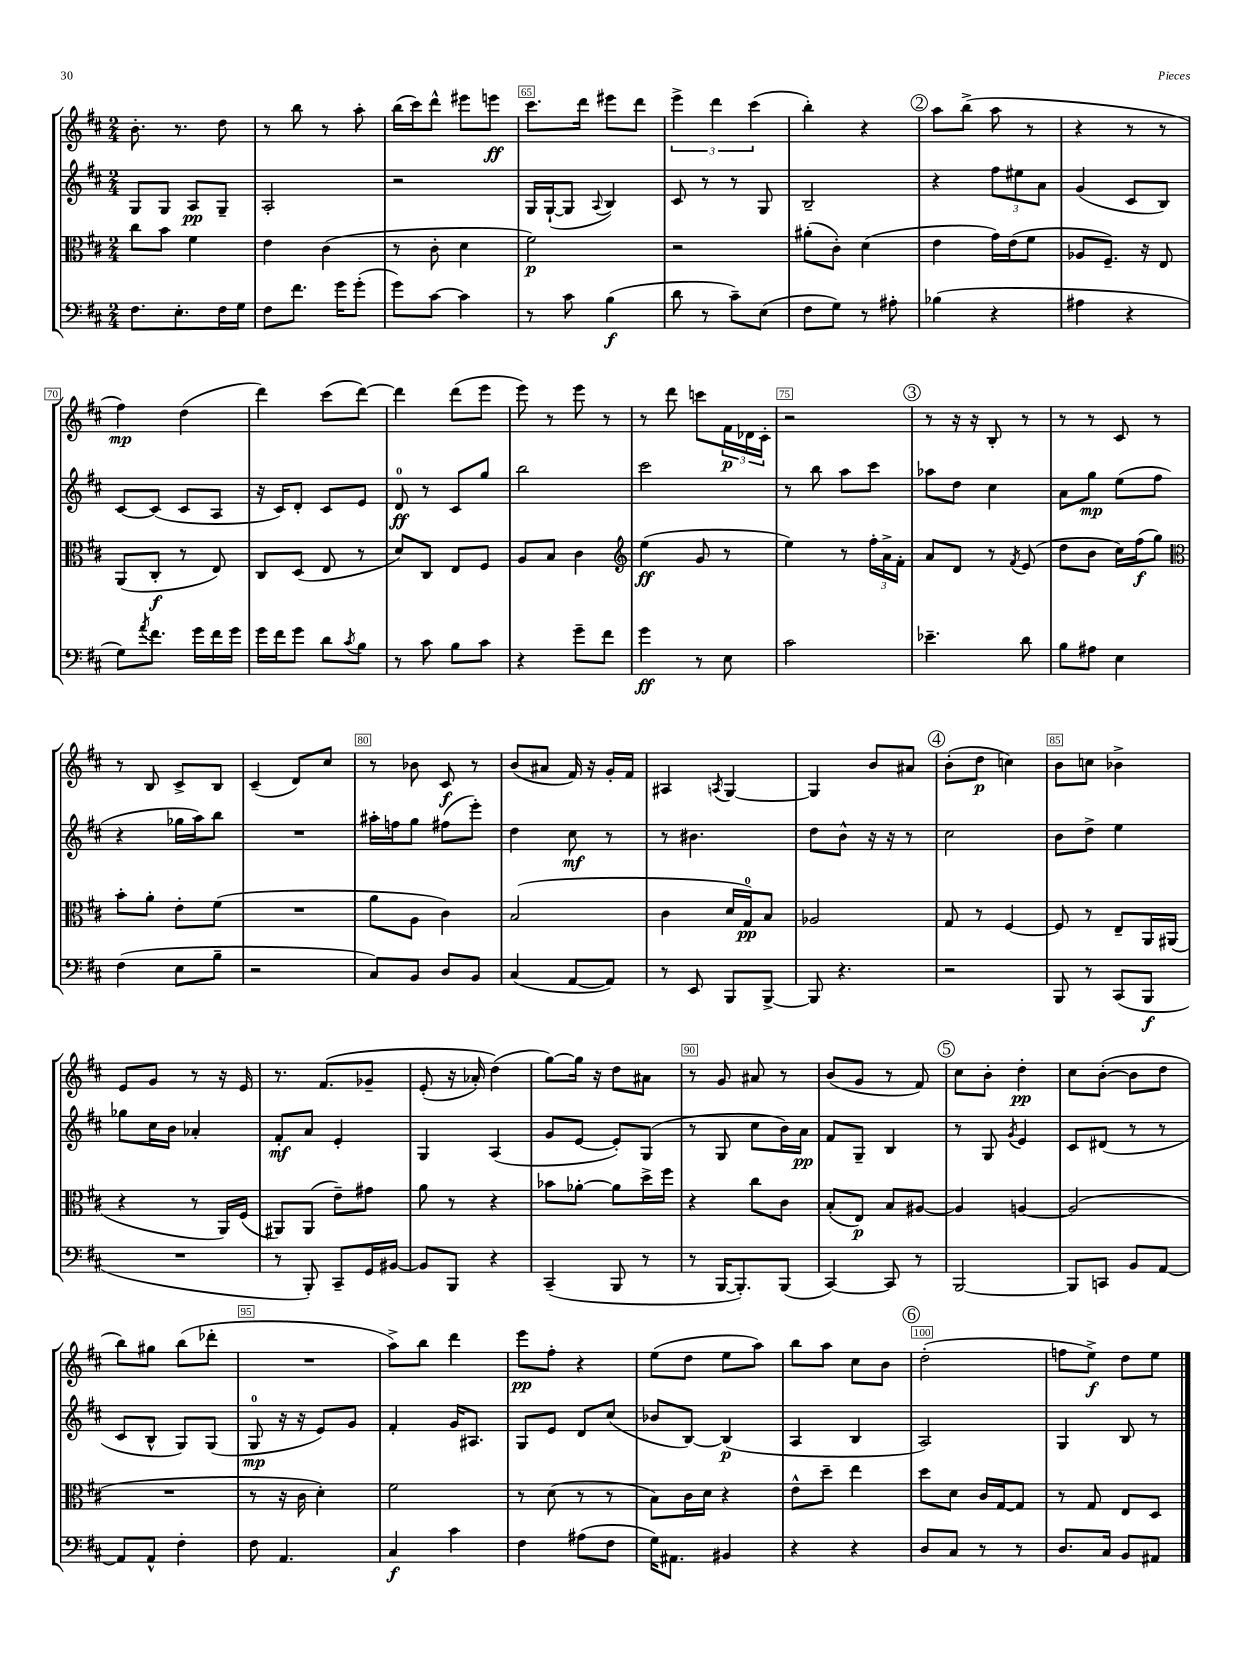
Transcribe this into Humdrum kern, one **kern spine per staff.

**kern	**dynam	**kern	**dynam	**kern	**dynam	**kern	**dynam
*part4	*part4	*part3	*part3	*part2	*part2	*part1	*part1
*staff4	*staff4	*staff3	*staff3	*staff2	*staff2	*staff1	*staff1
*clefF4	*	*clefC3	*	*clefG2	*	*clefG2	*
*k[f#c#]	*	*k[f#c#]	*	*k[f#c#]	*	*k[f#c#]	*
*M2/4	*	*M2/4	*	*M2/4	*	*M2/4	*
=62	=62	=62	=62	=62	=62	=62	=62
8.F#\L	.	8cc#\L	.	8G/L	.	8.b'\	.
.	.	8b\J	.	8G/J	.	.	.
8.E'\	.	.	.	.	.	8.r	.
.	.	4f#\	.	8A/L	pp	.	.
16F#\L	.	.	.	8G~/J	.	8dd\	.
16G\JJ	.	.	.	.	.	.	.
=63	=63	=63	=63	=63	=63	=63	=63
8F#\L	.	4e\	.	2A'/	.	8r	.
8.f#\J	.	.	.	.	.	8bb\	.
.	.	(4c#\	.	.	.	8r	.
16g\KL	.	.	.	.	.	.	.
(8g'\J	.	.	.	.	.	8aa'\	.
=64	=64	=64	=64	=64	=64	=64	=64
8g\L)	.	8r	.	2r	.	(16bb\LL	.
.	.	.	.	.	.	16ccc#\J)	.
[8c#\J	.	8c#'\	.	.	.	8ddd^^\J	.
4c#\]	.	4d\	.	.	.	8eee#X\L	.
.	.	.	.	.	.	8eeen\J	ff
=65	=65	=65	=65	=65	=65	=65	=65
8r	.	2f#\)	p	16G/LL	.	8.ccc#\L	.
.	.	.	.	([16G`/J	.	.	.
8c#\	.	.	.	8G/J]	.	.	.
.	.	.	.	.	.	16ddd\Jk	.
.	.	.	.	8qqA/	.	.	.
(4B\	f	.	.	4B/)	.	8eee#X\L	.
.	.	.	.	.	.	8ddd\J	.
=66	=66	=66	=66	=66	=66	=66	=66
8d\	.	2r	.	8c#/	.	6eee^\	.
8r	.	.	.	8r	.	.	.
.	.	.	.	.	.	6ddd\	.
8c#~\L)	.	.	.	8r	.	.	.
.	.	.	.	.	.	(6ccc#\	.
(8E\J	.	.	.	8G/	.	.	.
=67	=67	=67	=67	=67	=67	=67	=67
8F#\L	.	(8a#X'\L	.	2B~/	.	4bb'\)	.
8G\J)	.	8c#'\J)	.	.	.	.	.
8r	.	(4d\	.	.	.	4r	.
8A#X'\	.	.	.	.	.	.	.
!!LO:REH:place=s1:t=2
=68	=68	=68	=68	=68	=68	=68	=68
(4B-X\	.	4e\	.	4r	.	8aa\L	.
.	.	.	.	.	.	(8bb^\J	.
4r	.	16g\LL)	.	12ff#\L	.	8aa\	.
.	.	(16e\J	.	.	.	.	.
.	.	.	.	12ee#X\	.	.	.
.	.	8f#\J	.	.	.	8r	.
.	.	.	.	12a\J	.	.	.
=69	=69	=69	=69	=69	=69	=69	=69
4A#X\	.	8A-X/L	.	(4g/	.	4r	.
.	.	8.F#~/J)	.	.	.	.	.
4r	.	.	.	8c#/L	.	8r	.
.	.	16r	.	.	.	.	.
.	.	8E/	.	8B/J)	.	8r	.
!!LO:LB:g=z
=70	=70	=70	=70	=70	=70	=70	=70
8G\L)	.	(8AA/L	.	[8c#/L	.	4ff#\)	mp
8qa/	.	.	.	.	.	.	.
8.f#\J	.	8C#'/J	f	(8c#/J]	.	.	.
.	.	8r	.	8c#/L	.	(4dd\	.
16g\LL	.	.	.	.	.	.	.
16f#\	.	8E/)	.	8A/J	.	.	.
16g\JJ	.	.	.	.	.	.	.
=71	=71	=71	=71	=71	=71	=71	=71
16g\LL	.	8C#/L	.	16r	.	4ddd\)	.
16f#\J	.	.	.	16c#/KL)	.	.	.
8g\J	.	(8D/J	.	8d'/J	.	.	.
8d\L	.	8E/	.	8c#/L	.	(8ccc#\L	.
8qc#/	.	.	.	.	.	.	.
8B\J	.	8r	.	8e/J	.	[8ddd\J)	.
=72	=72	=72	=72	=72	=72	=72	=72
8r	.	8d/L)	.	8d/	ff	4ddd\]	.
8c#\	.	8C#/J	.	8r	.	.	.
8B\L	.	8E/L	.	8c#/L	.	(8ddd\L	.
8c#\J	.	8F#/J	.	8gg/J	.	8eee\J	.
=73	=73	=73	=73	=73	=73	=73	=73
4r	.	8A/L	.	2bb\	.	8eee\)	.
.	.	8B/J	.	.	.	8r	.
8g~\L	.	4c#\	.	.	.	8eee\	.
8f#\J	.	.	.	.	.	8r	.
=74	=74	=74	=74	=74	=74	=74	=74
*	*	*clefG2	*	*	*	*	*
4g\	ff	(4ee\	ff	2ccc#\	.	8r	.
.	.	.	.	.	.	8ddd\	.
8r	.	8g/	.	.	.	8cccn\L	.
8E\	.	8r	.	.	.	24f#\L	p
.	.	.	.	.	.	24d-X\	.
.	.	.	.	.	.	24c#'\JJ	.
=75	=75	=75	=75	=75	=75	=75	=75
2c#\	.	4ee\)	.	8r	.	2r	.
.	.	.	.	8bb\	.	.	.
.	.	8r	.	8aa\L	.	.	.
.	.	24ff#'\LL	.	8ccc#\J	.	.	.
.	.	24a^\	.	.	.	.	.
.	.	24f#'\JJ	.	.	.	.	.
!!LO:REH:place=s1:t=3
=76	=76	=76	=76	=76	=76	=76	=76
4.e-X~\	.	8a/L	.	8aa-X\L	.	8r	.
.	.	8d/J	.	8dd\J	.	16r	.
.	.	.	.	.	.	16r	.
.	.	8r	.	4cc#\	.	8B'/	.
.	.	8qf#/	.	.	.	.	.
8d\	.	(8e/	.	.	.	8r	.
=77	=77	=77	=77	=77	=77	=77	=77
8B\L	.	8dd\L	.	8a\L	.	8r	.
8A#X\J	.	8b\J	.	8gg\J	mp	8r	.
4E\	.	16cc#\LL)	.	(8ee\L	.	8c#/	.
.	.	(16ff#\J	f	.	.	.	.
.	.	8gg\J)	.	8ff#\J	.	8r	.
!!LO:LB:g=z
=78	=78	=78	=78	=78	=78	=78	=78
*	*	*clefC3	*	*	*	*	*
(4F#\	.	8b'\L	.	4r	.	8r	.
.	.	8a'\J	.	.	.	8B/	.
8E\L	.	8e'\L	.	16gg-X\LL	.	8c#^/L	.
.	.	.	.	16aa\J)	.	.	.
8B~\J	.	(8f#\J	.	8bb\J	.	8B/J	.
=79	=79	=79	=79	=79	=79	=79	=79
2r	.	2r	.	2r	.	(4c#~/	.
.	.	.	.	.	.	8d/L)	.
.	.	.	.	.	.	8cc#/J	.
=80	=80	=80	=80	=80	=80	=80	=80
8C#/L)	.	8a\L	.	16aa#X'\LL	.	8r	.
.	.	.	.	16ffn\J	.	.	.
8BB/J	.	8A\J	.	8gg\J	.	8b-X\	.
8D/L	.	4c#\)	.	(8ff#X\L	.	8c#/	f
8BB/J	.	.	.	8eee'\J)	.	8r	.
=81	=81	=81	=81	=81	=81	=81	=81
(4C#/	.	(2B/	.	4dd\	.	(8b/L	.
.	.	.	.	.	.	8a#X/J	.
[8AA/L	.	.	.	8cc#\	mf	16f#/)	.
.	.	.	.	.	.	16r	.
8AA/J])	.	.	.	8r	.	16g'/LL	.
.	.	.	.	.	.	16f#/JJ	.
=82	=82	=82	=82	=82	=82	=82	=82
8r	.	4c#\	.	8r	.	4A#X/	.
8EE/	.	.	.	4.b#X\	.	.	.
.	.	.	.	.	.	8qAn/	.
8BBB/L	.	16d/LL	.	.	.	[4G/	.
.	.	16G/J)	pp	.	.	.	.
[8BBB^/J	.	8B/J	.	.	.	.	.
=83	=83	=83	=83	=83	=83	=83	=83
8BBB/]	.	2A-X/	.	8dd\L	.	4G/]	.
4.r	.	.	.	8b^^\J	.	.	.
.	.	.	.	16r	.	8b/L	.
.	.	.	.	16r	.	.	.
.	.	.	.	8r	.	8a#X/J	.
!!LO:REH:place=s1:t=4
=84	=84	=84	=84	=84	=84	=84	=84
2r	.	8G/	.	2cc#\	.	(8b'\L	.
.	.	8r	.	.	.	8dd\J	p
.	.	[4F#/	.	.	.	4ccn\)	.
=85	=85	=85	=85	=85	=85	=85	=85
8BBB/	.	8F#/]	.	8b\L	.	8b\L	.
8r	.	8r	.	8dd^\J	.	8ccn\J	.
(8CC#/L	.	8E~/L	.	4ee\	.	4b-X^\	.
8BBB/J	f	16AA/L	.	.	.	.	.
.	.	(16AA#X/JJ	.	.	.	.	.
!!LO:LB:g=z
=86	=86	=86	=86	=86	=86	=86	=86
2r	.	4r	.	8gg-X\L	.	8e/L	.
.	.	.	.	16cc#\L	.	8g/J	.
.	.	.	.	16b\JJ	.	.	.
.	.	8r	.	4a-X'/	.	8r	.
.	.	16AA/LL)	.	.	.	16r	.
.	.	(16F#/JJ	.	.	.	16e/	.
=87	=87	=87	=87	=87	=87	=87	=87
8r	.	8AA#X/L)	.	8f#'/L	mf	8.r	.
8BBB'/)	.	(8AA#/J	.	8a/J	.	.	.
.	.	.	.	.	.	(8.f#/L	.
8CC#~/L	.	8e~\L)	.	4e'/	.	.	.
16GG/L	.	8g#X\J	.	.	.	8g-X~/J	.
[16BB#X/JJ	.	.	.	.	.	.	.
=88	=88	=88	=88	=88	=88	=88	=88
8BB#/L]	.	8a\	.	4G/	.	(8e'/	.
8BBB/J	.	8r	.	.	.	16r	.
.	.	.	.	.	.	16a-X'/)	.
4r	.	4r	.	(4A/	.	(4dd\)	.
=89	=89	=89	=89	=89	=89	=89	=89
(4CC#~/	.	8b-X\L	.	8g/L	.	[8gg\L)	.
.	.	[8a-X'\J	.	[8e/J	.	16gg\Jk]	.
.	.	.	.	.	.	16r	.
8BBB/	.	8a-\L]	.	8e'/L])	.	8dd\L	.
8r	.	16dd^\L	.	(8G/J	.	8a#X\J	.
.	.	16ff#\JJ	.	.	.	.	.
=90	=90	=90	=90	=90	=90	=90	=90
8r	.	4r	.	8r	.	8r	.
[16BBB/KL	.	.	.	8G/	.	8g/	.
8.BBB'/])	.	.	.	.	.	.	.
.	.	8cc#\L	.	8cc#\L	.	8a#X/	.
(8BBB/J	.	8c#\J	.	16b\L)	.	8r	.
.	.	.	.	16a\JJ	pp	.	.
=91	=91	=91	=91	=91	=91	=91	=91
[4CC#/)	.	(8B'/L	.	8f#/L	.	(8b/L	.
.	.	8E/J)	p	8G~/J	.	8g/J	.
8CC#/]	.	8B/L	.	4B/	.	8r	.
8r	.	[8A#X/J	.	.	.	8f#/)	.
!!LO:REH:place=s1:t=5
=92	=92	=92	=92	=92	=92	=92	=92
[2BBB/	.	4A#/]	.	8r	.	8cc#\L	.
.	.	.	.	8G/	.	8b'\J	.
.	.	.	.	8qg/	.	.	.
.	.	[4An/	.	4e/	.	4dd'\	pp
=93	=93	=93	=93	=93	=93	=93	=93
8BBB/L]	.	(2A/]	.	8c#/L	.	8cc#\L	.
8CCn/J	.	.	.	(8d#X/J	.	([8b'\J	.
8BB/L	.	.	.	8r	.	8b\L]	.
[8AA/J	.	.	.	8r	.	8dd\J	.
!!LO:LB:g=z
=94	=94	=94	=94	=94	=94	=94	=94
8AA/L]	.	2r	.	8c#/L	.	8bb\L)	.
8AA^^/J	.	.	.	8B^^/J	.	8gg#X\J	.
4F#'\	.	.	.	8G/L)	.	(8bb\L	.
.	.	.	.	(8G/J	.	8ddd-X'\J	.
=95	=95	=95	=95	=95	=95	=95	=95
8F#\	.	8r	.	8G/	mp	2r	.
4.AA/	.	16r	.	16r	.	.	.
.	.	16c#\	.	16r	.	.	.
.	.	4d'\)	.	8e/L)	.	.	.
.	.	.	.	8g/J	.	.	.
=96	=96	=96	=96	=96	=96	=96	=96
4C#/	f	2f#\	.	4f#'/	.	8aa^\L)	.
.	.	.	.	.	.	8bb\J	.
4c#\	.	.	.	16g/KL	.	4ddd\	.
.	.	.	.	8.A#X/J	.	.	.
=97	=97	=97	=97	=97	=97	=97	=97
4F#\	.	8r	.	8G/L	.	8eee\L	pp
.	.	(8d\	.	8e/J	.	8ff#'\J	.
(8A#X\L	.	8r	.	8d/L	.	4r	.
8F#\J	.	8r	.	(8cc#/J	.	.	.
=98	=98	=98	=98	=98	=98	=98	=98
16G\KL)	.	8B\L)	.	8b-X/L	.	(8ee\L	.
8.AA#X\J	.	.	.	.	.	.	.
.	.	16c#\L	.	[8B/J)	.	8dd\J	.
.	.	16d\JJ	.	.	.	.	.
4BB#X/	.	4r	.	(4B/]	p	8ee\L	.
.	.	.	.	.	.	8aa\J)	.
=99	=99	=99	=99	=99	=99	=99	=99
4r	.	8e^^\L	.	4A/	.	8bb\L	.
.	.	8dd~\J	.	.	.	8aa\J	.
4r	.	4ee\	.	4B/	.	8cc#\L	.
.	.	.	.	.	.	8b\J	.
!!LO:REH:place=s1:t=6
=100	=100	=100	=100	=100	=100	=100	=100
8D/L	.	8dd\L	.	2A/)	.	(2dd'\	.
8C#/J	.	8d\J	.	.	.	.	.
8r	.	16c#/LL	.	.	.	.	.
.	.	[16G/J	.	.	.	.	.
8r	.	8G/J]	.	.	.	.	.
=101	=101	=101	=101	=101	=101	=101	=101
8.D/L	.	8r	.	4G/	.	8ffn\L	.
.	.	8G/	.	.	.	8ee^\J)	f
16C#/Jk	.	.	.	.	.	.	.
8BB/L	.	8E/L	.	8B/	.	8dd\L	.
8AA#X/J	.	8D/J	.	8r	.	8ee\J	.
==	==	==	==	==	==	==	==
*-	*-	*-	*-	*-	*-	*-	*-
